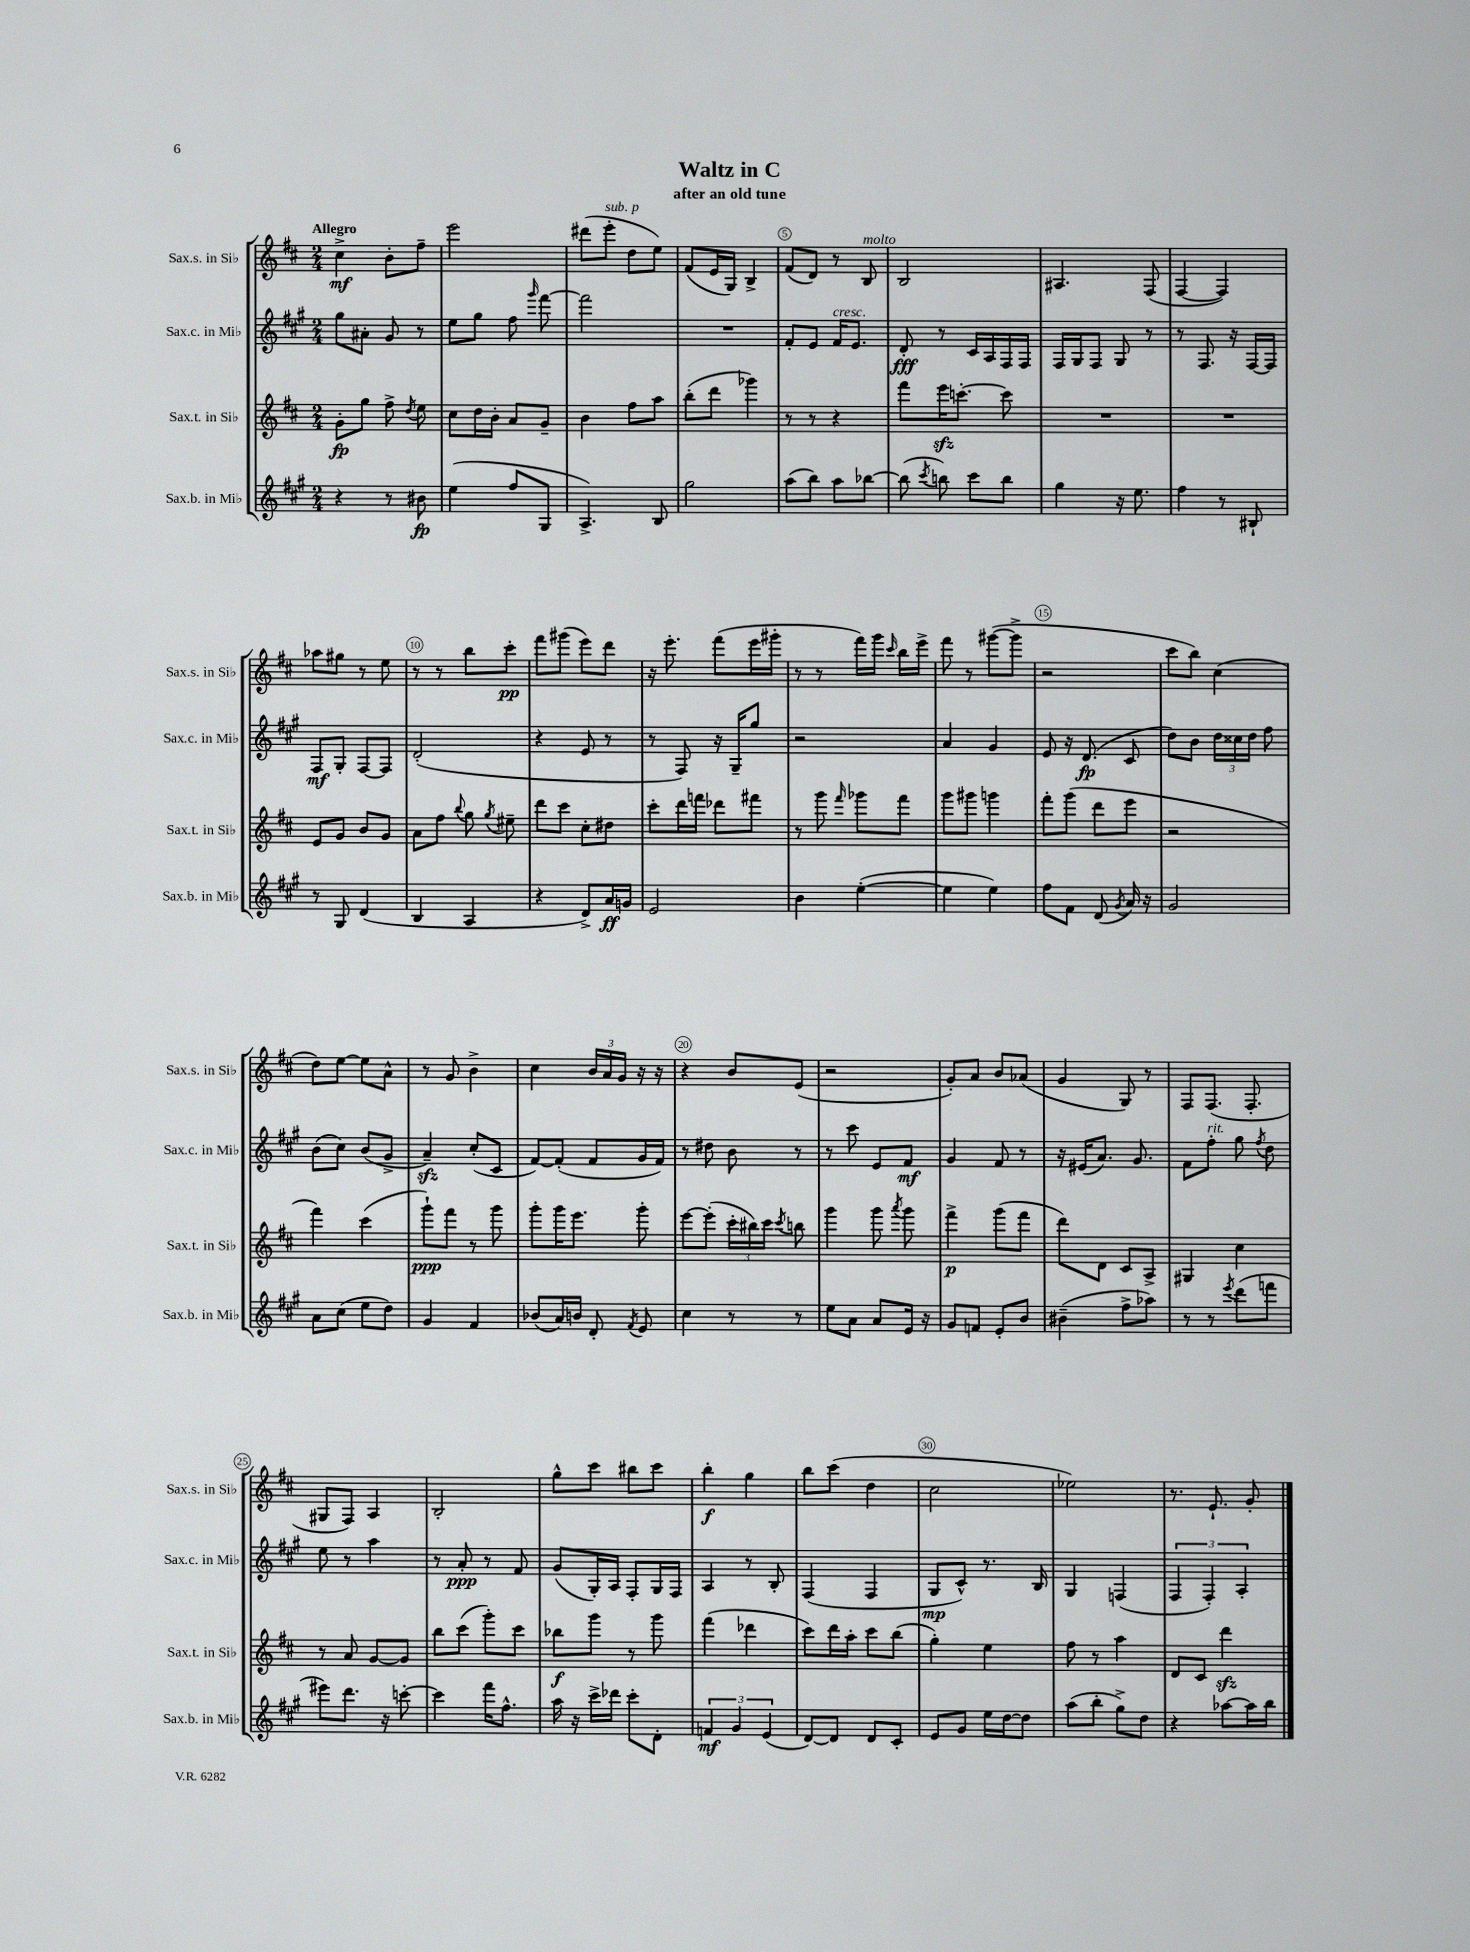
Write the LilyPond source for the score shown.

\header { title = "Waltz in C" subtitle = "after an old tune" }
<<
\new StaffGroup <<
\new Staff = "s0" \with { instrumentName = "Sax.s. in Sib" shortInstrumentName = "Sax.s. in Sib" } {
    \clef treble \key d \major \numericTimeSignature \time 2/4 \tempo "Allegro"
    \autoBeamOff cis''4->\mf b'8[-. fis''8]-- |
    e'''2 |
    dis'''8[( e'''8]-.^\markup { \italic "sub. p" } d''8[ e''8]) |
    fis'8[( e'16 g16]) b4-> |
    fis'8[( d'8]) r8 b8^\markup { \italic "molto" } |
    b2 |
    ais4. fis8( |
    fis4~ fis4) |
    aes''8[ gis''8] r8 e''8 |
    r8 r8 b''8[ cis'''8]-.\pp |
    fis'''8[ gis'''8]( e'''8[) d'''8] |
    r16 e'''8.-. fis'''8[( e'''16 gis'''16]-. |
    r8 r8 fis'''16[) g'''16] \grace { cis'''16 } b''16[ e'''16]-> |
    fis'''8 r8 gis'''8[~( gis'''8]-> |
    r2 |
    cis'''8[ b''8]) cis''4( |
    d''8[) e''8]~ e''8[ a'8]-^ |
    r8 g'8 b'4-> |
    cis''4 \tuplet 3/2 { b'16[ a'16 g'16] } r16 r16 |
    r4 b'8[ e'8]( |
    r2 |
    g'8[-.) a'8] b'8[ aes'8]( |
    g'4 g8) r8 |
    fis8[ fis8.]( fis8.-. |
    gis8[ fis8]) a4 |
    b2-. |
    g''8[-^ cis'''8] bis''8[ cis'''8] |
    b''4-.\f g''4 |
    b''8[ cis'''8]( d''4 |
    cis''2 |
    ees''2) |
    r8. e'8.-! g'8-. \bar "|." |
}
\new Staff = "s1" \with { instrumentName = "Sax.c. in Mib" shortInstrumentName = "Sax.c. in Mib" } {
    \clef treble \key a \major \numericTimeSignature \time 2/4
    \autoBeamOff gis''8[ ais'8]-. gis'8 r8 |
    e''8[ gis''8] fis''8 \grace { gis'''16 } fis'''8~ |
    fis'''2 |
    R2 |
    fis'8[-. e'8] fis'16[^\markup { \italic "cresc." } e'8.] |
    d'8-.\fff r8 cis'16[ a16 fis16 fis16] |
    fis16[ gis16 fis8] gis8 r8 |
    r8 fis8. r16 fis16[~ fis16] |
    fis8[\mf gis8]-. fis8[~ fis8] |
    d'2-.( |
    r4 e'8 r8 |
    r8 fis8) r16 gis16[-- gis''8] |
    r2 |
    a'4 gis'4 |
    e'8 r16 d'8.\fp( cis'8 |
    d''8[) b'8] \tuplet 3/2 { d''16[ cisis''16 d''16] } fis''8 |
    b'8[( cis''8]) b'8[( gis'8]-> |
    a'4--\sfz) cis''8[-.( cis'8] |
    fis'8[~) fis'8]-.( fis'8[ gis'16 fis'16]) |
    r8 dis''8 b'8 r8 |
    r8 cis'''8 e'8[ fis'8]\mf |
    gis'4 fis'8 r8 |
    r16 eis'16[( a'8.]) gis'8. |
    fis'8[ fis''8]-.^\markup { \italic "rit." } gis''8 \acciaccatura { fis''8 } d''8 |
    e''8 r8 a''4 |
    r8 a'8-.\ppp r8 fis'8 |
    gis'8[( gis16-.) a16] fis8[-. gis16 fis16] |
    a4 r8 b8-. |
    fis4( fis4 |
    gis8[\mp cis'8]-^) r8. b16 |
    gis4 f4( |
    \tuplet 3/2 { fis4 fis4-.) a4-. } \bar "|." |
}
\new Staff = "s2" \with { instrumentName = "Sax.t. in Sib" shortInstrumentName = "Sax.t. in Sib" } {
    \clef treble \key d \major \numericTimeSignature \time 2/4
    \autoBeamOff g'8[-.\fp g''8] fis''8-> \acciaccatura { d''8 } e''8 |
    cis''8[ d''16 b'16]-. a'8[ g'8]-- |
    b'4 fis''8[ a''8] |
    b''8[-.( d'''8] ges'''4) |
    r8 r8 r4 |
    fis'''8[ e'''16\sfz c'''8.]~-. c'''8 |
    R2 |
    R2 |
    e'8[ g'8] b'8[ g'8] |
    a'8[ fis''8] \appoggiatura { b''8 } g''8 \acciaccatura { g''8 } eis''8-- |
    d'''8[ cis'''8] cis''8[-. dis''8] |
    cis'''8[-. d'''16 f'''16] des'''8[ fis'''8] |
    r8 g'''8 \grace { fis'''16 } ges'''8[ fis'''8] |
    g'''8[ gis'''8] g'''4 |
    fis'''8[-. g'''8]( d'''8[ e'''8] |
    r2 |
    fis'''4) cis'''4( |
    g'''8[-!\ppp) fis'''8] r8 g'''8 |
    g'''8[-. g'''16 e'''8.] g'''8-. |
    e'''8[~ e'''8]-.( \tuplet 3/2 { cis'''16[-. bis''16) cis'''16] } \acciaccatura { cis'''8 } b''8 |
    g'''4 g'''8 \acciaccatura { a'''8 } g'''8 |
    fis'''4->\p g'''8[( fis'''8] |
    d'''8[) d'8] cis'8[ a8]-> |
    gis4 cis''4 |
    r8 a'8 g'8[~ g'8] |
    b''8[ cis'''8]( g'''8[-.) cis'''8] |
    bes''8[\f g'''8] r8 g'''8 |
    fis'''4( des'''4 |
    cis'''8[) d'''16 a''16]-. cis'''8[ b''8]( |
    g''4-.) e''4 |
    fis''8 r8 a''4 |
    d'8[ cis'8] d'''4\sfz \bar "|." |
}
\new Staff = "s3" \with { instrumentName = "Sax.b. in Mib" shortInstrumentName = "Sax.b. in Mib" } {
    \clef treble \key a \major \numericTimeSignature \time 2/4
    \autoBeamOff r4 r8 bis'8\fp |
    e''4( fis''8[ gis8] |
    a4.->) b8 |
    gis''2 |
    a''8[( b''8]) a''8[ bes''8]~ |
    bes''8( \acciaccatura { cis'''8 } b''8) cis'''8[ b''8] |
    gis''4 r16 e''8. |
    fis''4 r8 bis8-! |
    r8 gis8 d'4( |
    b4 a4 |
    r4 d'8[->) a'16\ff g'16] |
    e'2 |
    b'4 e''4~-.( |
    e''4 e''4) |
    fis''8[ fis'8] d'8( \acciaccatura { gis'8 } a'16) r16 |
    gis'2 |
    a'8[ cis''8]( e''8[ d''8]) |
    gis'4 fis'4 |
    bes'8[( a'16) b'16] d'8-. \acciaccatura { fis'8 } e'8 |
    cis''4 r8 r8 |
    e''8[ a'8] a'8[ e'16] r16 |
    gis'8[ f'8] e'8[-. b'8] |
    bis'4--( fis''8[-> aes''8]) |
    r8 r8 \acciaccatura { e'''8 } d'''8[( f'''8] |
    eis'''8[) d'''8.] r16 c'''8~-. |
    c'''4 fis'''16[ fis''8.]-^ |
    a''16 r16 cis'''16[-> des'''16] cis'''8[-. d'8]-. |
    \tuplet 3/2 { f'4\mf gis'4 e'4( } |
    d'8[~) d'8] d'8[ cis'8]-. |
    e'8[ gis'8] e''16[ d''16~ d''8] |
    a''8[( b''8]-. gis''8[->) d''8] |
    r4 aes''8[~ aes''16 b''16] \bar "|." |
}
>>
>>
\layout { \context { \Score \override BarNumber.break-visibility = ##(#f #t #t) barNumberVisibility = #(every-nth-bar-number-visible 5) \override BarNumber.stencil = #(make-stencil-circler 0.1 0.3 ly:text-interface::print) } }
